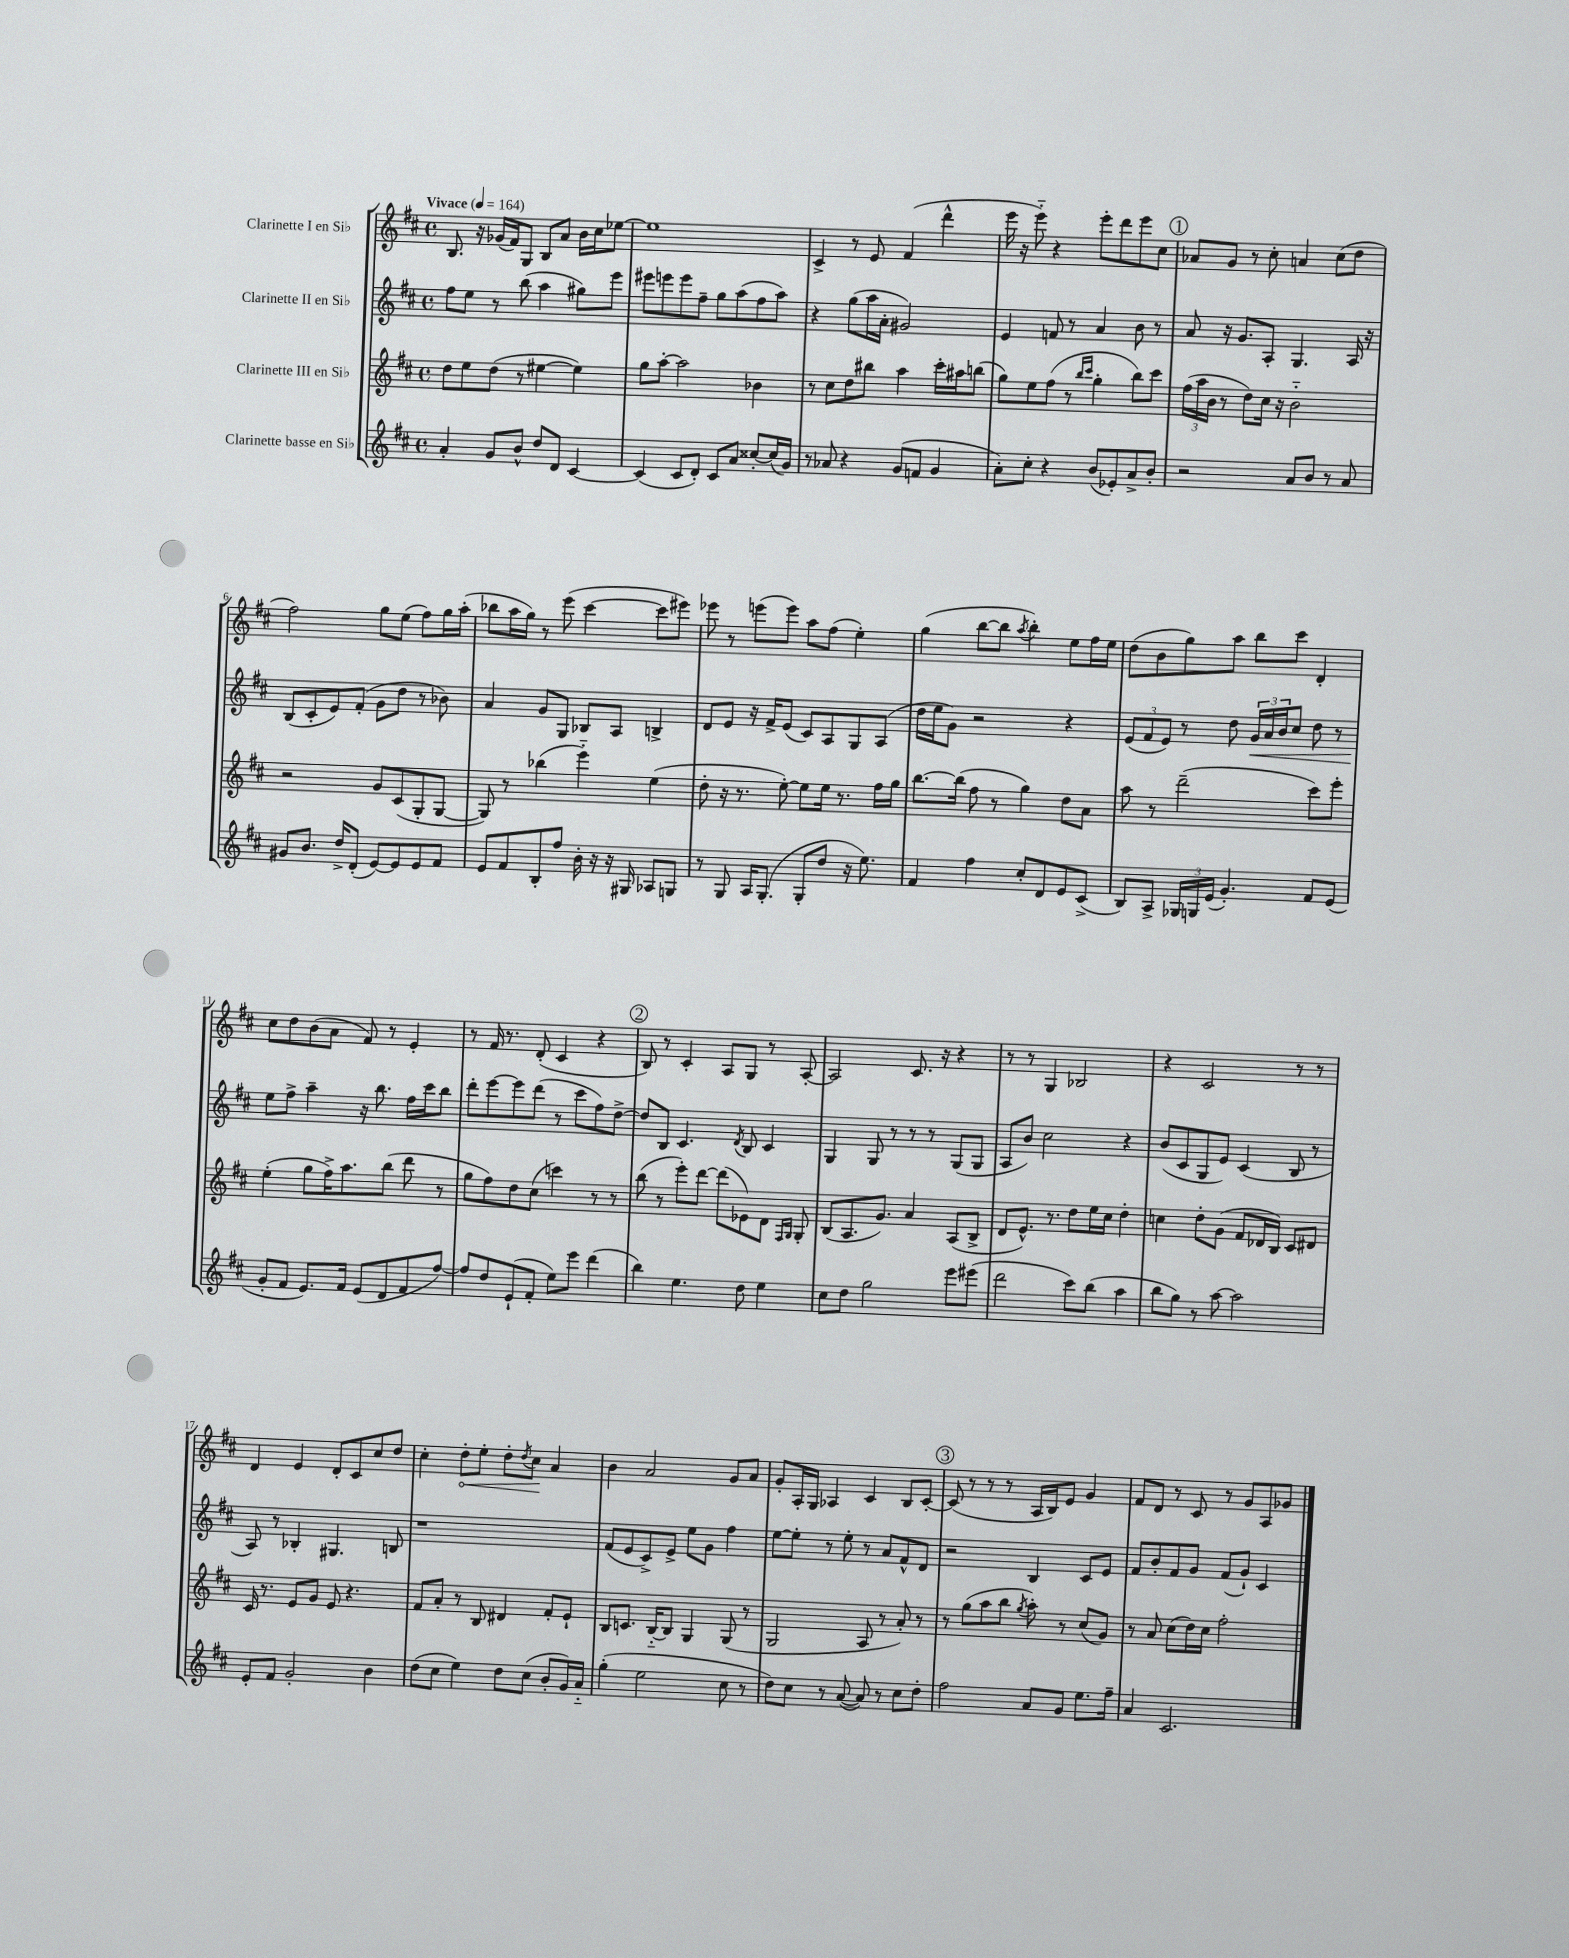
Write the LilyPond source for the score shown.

<<
\new StaffGroup <<
\new Staff = "s0" \with { instrumentName = "Clarinette I en Sib" } {
    \clef treble \key d \major \defaultTimeSignature \time 4/4 \tempo "Vivace" 4 = 164
    b8. r16 ges'16( fis'16) g8 b8 a'8 b'16 cis''16 ees''8~ |
    ees''1 |
    cis'4-> r8 e'8 fis'4( d'''4-^ |
    e'''16 r16 e'''8-_) r4 e'''8-. d'''8 e'''8 cis''8 |
    \mark \markup { \circle "1" } aes'8 g'8 r8 cis''8-. a'4 cis''8( d''8 |
    fis''2) g''8 e''8( fis''8) g''16 a''16-.( |
    bes''8 a''16 g''16) r8 e'''8( cis'''4~ cis'''8 eis'''8) |
    ees'''8 r8 e'''8( e'''8) a''8 fis''8( e''4-.) |
    g''4( b''8~ b''8 \acciaccatura { a''8 } b''4-.) e''8 fis''16 e''16 |
    d''8( b'8 g''8) a''8 b''8 cis'''8 d'4-. |
    cis''8 d''8 b'8( a'8 fis'8) r8 e'4-. |
    r8 fis'16 r8. d'8-.( cis'4 r4 |
    \mark \markup { \circle "2" } b8) r8 cis'4-. a8 g8 r8 a8~-. |
    a2 cis'8. r16 r4 |
    r8 r8 g4 bes2 |
    r4 cis'2 r8 r8 |
    d'4 e'4 d'8-. cis'8 cis''8 d''8 |
    cis''4-. \once \override Hairpin.circled-tip = ##t d''8-.\< e''8-. d''8-. \acciaccatura { d''8 } cis''8\! a'4 |
    b'4 a'2 g'8 a'8 |
    g'8-. a16-. g16 aes4 cis'4 b8 cis'8~-. |
    \mark \markup { \circle "3" } cis'8( r8 r8 r8 a16 b16) e'8 g'4 |
    fis'8 d'8 r8 cis'8 r8 g'8 a8 ges'8 \bar "|." |
}
\new Staff = "s1" \with { instrumentName = "Clarinette II en Sib" } {
    \clef treble \key d \major \defaultTimeSignature \time 4/4
    fis''8 e''8 r8 b''8( a''4 gis''8) e'''8 |
    eis'''8 e'''8 e'''8 fis''8-- g''8 a''8( fis''8 a''8) |
    r4 g''8( a''16 a'16-. gis'2) |
    e'4 f'8 r8 a'4 b'8 r8 |
    \mark \markup { \circle "1" } a'8 r16 g'8. a8-. g4. a16 r16 |
    b8( cis'8-. e'8) fis'8-.( g'8 d''8 r8 bes'8) |
    a'4 g'8 g8 bes8 a8 b4-> |
    d'8 e'8 r16 fis'16-> e'8( cis'8) a8 g8 a8( |
    d''16 e''16 g'8) r2 r4 |
    \tuplet 3/2 { e'8( fis'8 e'8) } r8 d''8 \tuplet 3/2 { g'16\< a'16 b'16 } cis''8 d''8 r8 |
    e''8\! fis''8-> a''4-- r16 b''8. fis''16 cis'''16 b''8 |
    d'''8-. e'''8~ e'''8 d'''8( r8 cis'''8 fis''8) d''8~-> |
    \mark \markup { \circle "2" } d''8 b8 cis'4. \acciaccatura { d'8 } b8 cis'4 |
    g4 g8 r8 r8 r8 g8( g8 |
    a8 b'8) cis''2 r4 |
    b'8( cis'8 g8 e'8) cis'4( b8 r8 |
    a8) r8 bes4-. gis4. b8 |
    r1 |
    fis'8( e'8 cis'8->) e'8-> e''8 g'8 fis''4 |
    e''8~ e''8-. r8 e''8-. r8 a'8 fis'8-^ d'8 |
    \mark \markup { \circle "3" } r2 b4 cis'8 e'8 |
    fis'8 b'8-. fis'8 g'8 fis'8( g'8-!) cis'4 \bar "|." |
}
\new Staff = "s2" \with { instrumentName = "Clarinette III en Sib" } {
    \clef treble \key d \major \defaultTimeSignature \time 4/4
    d''8 e''8 d''8( r8 eis''4~ eis''4) |
    g''8 a''8~-. a''2 bes'4 |
    r8 cis''8 d''8 bis''8 a''4 cis'''16-. ais''16 b''8( |
    g''8) e''8 fis''8( r8 \grace { b''16 cis'''16 } g''4-. b''8) cis'''8 |
    \mark \markup { \circle "1" } \tuplet 3/2 { fis''16( a''16 b'16 } r8 d''8) cis''16 r16 b'2-_ |
    r2 g'8 cis'8( g8-. g8~ |
    g8) r8 bes''4( e'''4-_) e''4( |
    d''8-. r16 r8. e''8~-.) e''8 e''16 r8. fis''16 g''16 |
    b''8.~ b''16( fis''8 r8 g''4) d''8 a'8 |
    a''8 r8 d'''2--( cis'''8) e'''8-. |
    e''4-.( g''8 fis''16->) a''8. b''8( d'''8 r8 |
    g''8 fis''8) d''8 cis''8( c'''4) r8 r8 |
    \mark \markup { \circle "2" } b''8( r8 e'''8-.) d'''8~ d'''8( ees'8) d'8 \grace { fis16 g16 } g8-. |
    b8( a8. g'8.) a'4 a8( b8-> |
    d'8 e'8.-^) r8. d''8 e''16 cis''16 d''4-. |
    c''4 d''8-. g'8( fis'8 des'16 b16) cis'8 dis'8 |
    cis'16 r8. e'8 g'8 e'8 r4. |
    fis'8 a'8-. r8 b8 dis'4 fis'8-. e'8-! |
    b8 c'8. b16~-_ b8 g4 g8( r8 |
    g2 a8 r8 a'8-.) r8 |
    \mark \markup { \circle "3" } r8 g''8( a''8 b''8 \acciaccatura { g''8 } a''8-.) r8 cis''8( g'8) |
    r8 a'8 cis''8( d''16) cis''16 fis''2-. \bar "|." |
}
\new Staff = "s3" \with { instrumentName = "Clarinette basse en Sib" } {
    \clef treble \key d \major \defaultTimeSignature \time 4/4
    a'4-. g'8 b'8-^ d''8 d'8 cis'4~ |
    cis'4( cis'8 d'8-.) cis'8 a'8 cisis''8~-. cisis''16( g'16) |
    r8 aes'8 r4 g'8( f'8 g'4 |
    a'8-.) cis''8-. r4 b'8( ees'8-.) a'8-> b'8-. |
    \mark \markup { \circle "1" } r2 a'8 b'8 r8 a'8 |
    gis'8 b'8. d''16-> d'8-.( e'8~) e'8 e'8 fis'8 |
    e'8 fis'8 b8-. fis''8 b'16-. r16 r16 gis16 aes8 g8 |
    r8 g8 a16 g8.-.( g8-. d''8 r16 e''8.) |
    fis'4 fis''4 cis''8-. d'8 e'8 cis'8->( |
    b8) a8-> \tuplet 3/2 { ges16 g16 e'16( } g'4.-.) fis'8 e'8( |
    g'8-. fis'8 e'8.) fis'16 e'8( d'8 fis'8 fis''8~) |
    fis''8 d''8 e'8-!( fis'8-. e''8) e'''8 d'''4( |
    \mark \markup { \circle "2" } b''4) e''4. d''8 e''4 |
    cis''8 d''8 g''2 e'''8 eis'''8( |
    d'''2 cis'''8) b''8( a''4 |
    b''8 g''8) r8 a''8~ a''2 |
    e'8-. fis'8 g'2-. b'4 |
    d''8( cis''8 e''4) d''8 cis''8( b'8-. g'16) a'16-_ |
    g''4-.( e''2 cis''8 r8 |
    d''8) cis''8 r8 a'8~( a'8) r8 cis''8 d''8-. |
    \mark \markup { \circle "3" } fis''2 a'8 g'8 e''8. fis''16-- |
    a'4 cis'2. \bar "|." |
}
>>
>>
